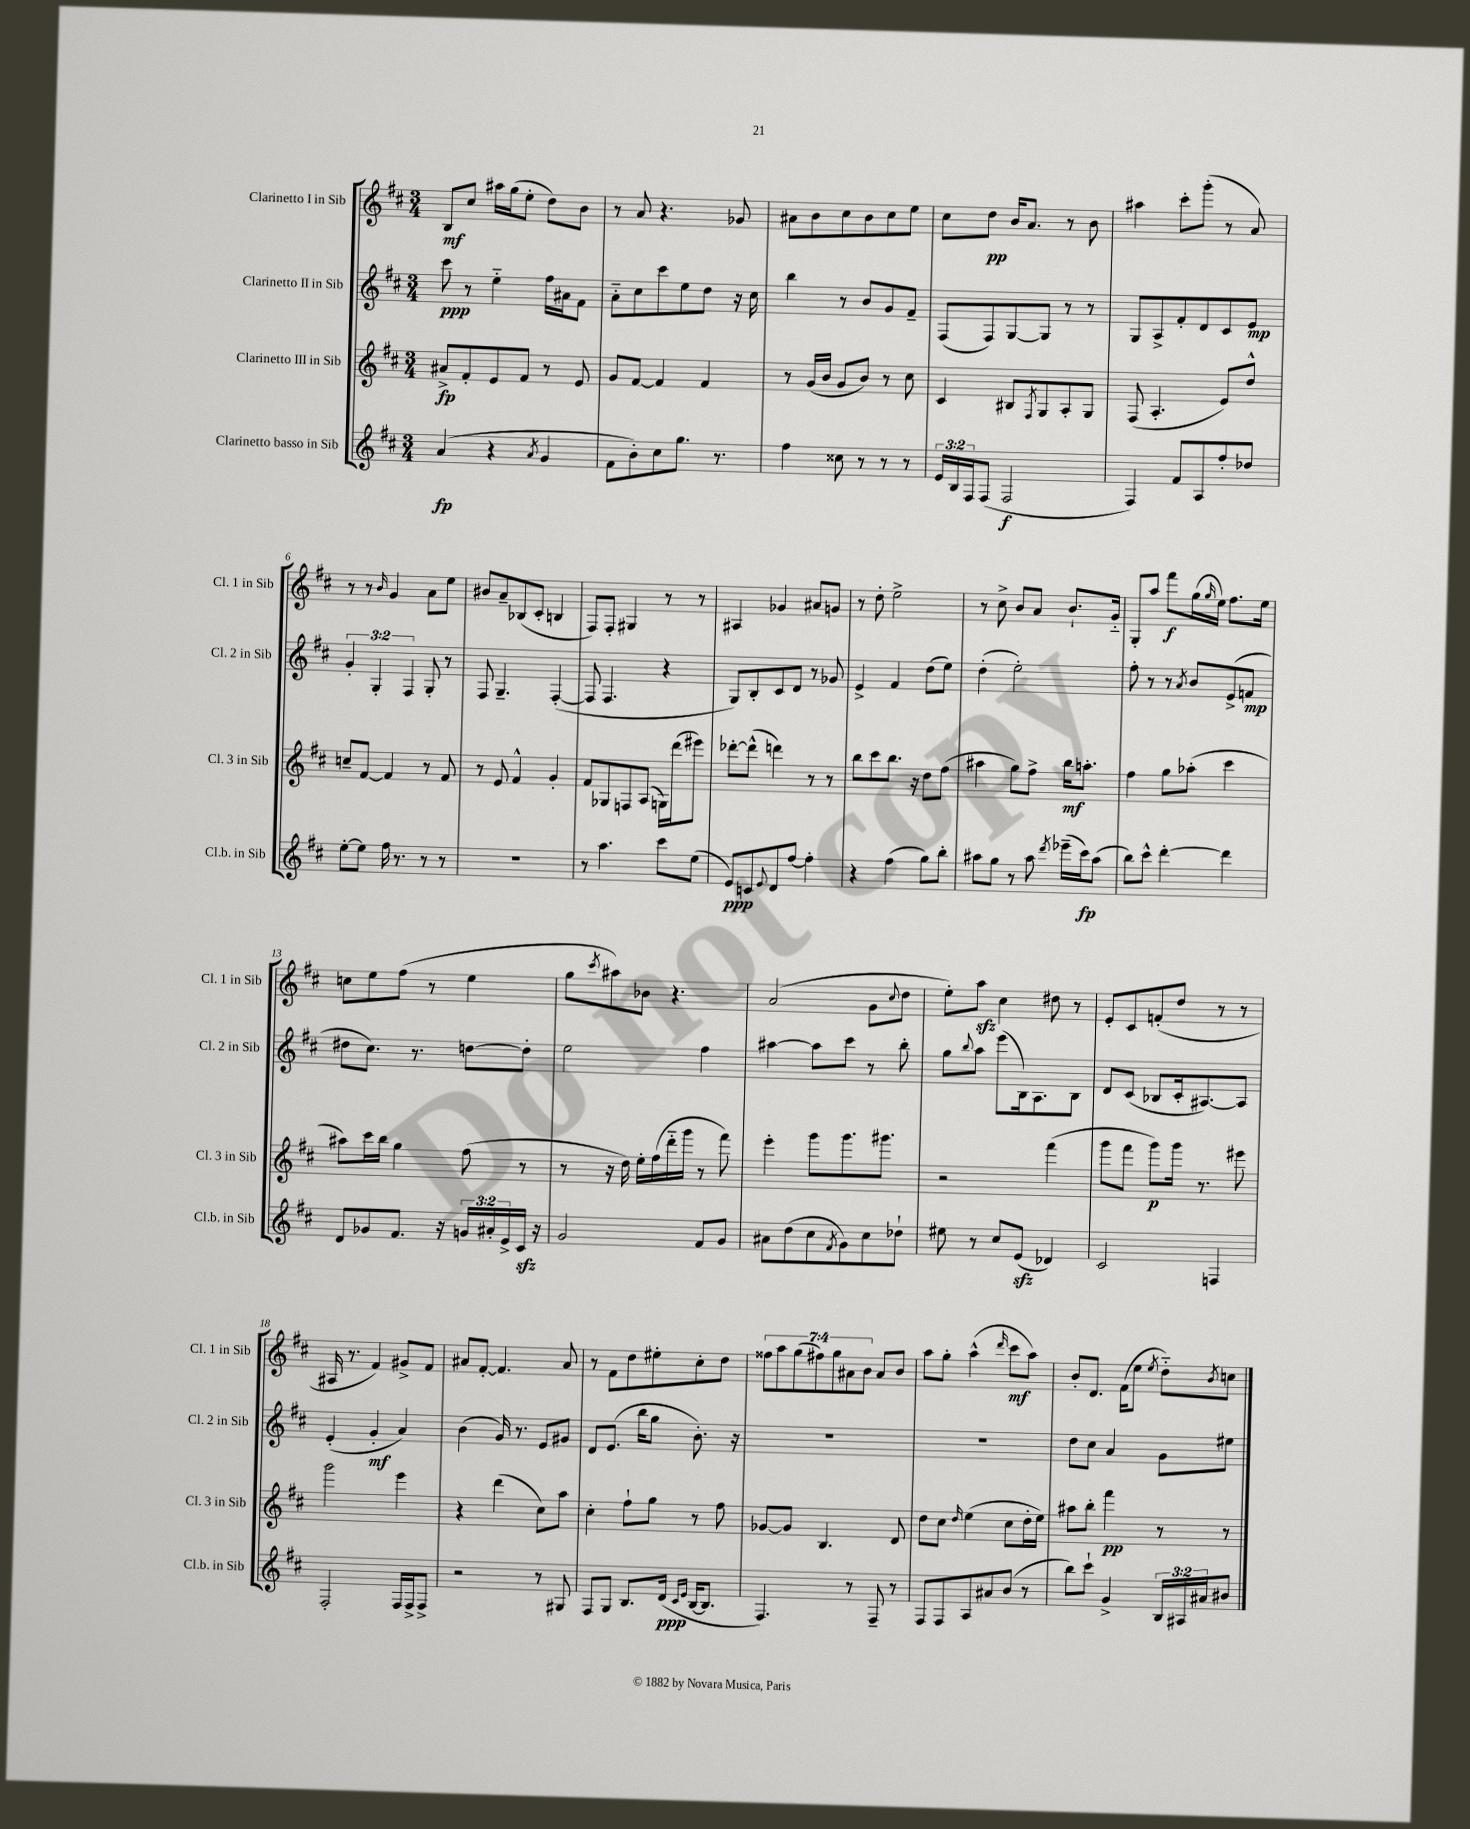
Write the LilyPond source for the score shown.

<<
\new StaffGroup <<
\new Staff = "s0" \with { instrumentName = "Clarinetto I in Sib" shortInstrumentName = "Cl. 1 in Sib" } {
    \clef treble \key d \major \numericTimeSignature \time 3/4 \override Staff.TupletNumber.text = #tuplet-number::calc-fraction-text
    b8\mf cis''8 ais''16 g''16( e''8-. d''8) b'8 |
    r8 a'8 r4. ges'8 |
    ais'8 b'8 cis''8 b'8 cis''8 e''8 |
    cis''8 d''8\pp b'16 a'8. r8 b'8 |
    ais''4 cis'''8-. g'''8-.( r8 a'8) |
    r8 r8 \grace { b'16 } g'4 a'8 e''8 |
    bis'8 a'8-- bes8( cis'8-. b4 |
    fis8) fis8-. gis4 r8 r8 |
    ais4 ges'4 ais'8 g'8 |
    r8 d''8-. e''2-> |
    r8 cis''8-> b'8 a'8 b'8.-! g'16-_ |
    g8-. a''8 fis'''8\f g''16( \grace { g''16 } e''16) fis''8. e''16 |
    c''8 e''8 fis''8( r8 e''4 |
    g''8 \acciaccatura { cis'''8 } ais''8) bes'8 r4. |
    a'2( g'8 \appoggiatura { cis''8 } d''8 |
    e''8-.) a''8\sfz cis''4 dis''8 r8 |
    e'8-. cis'8 f'8-.( d''8 r8 r8 |
    ais16 r8. fis'4) gis'8-> fis'8 |
    ais'8 fis'8~-. fis'4. ais'8 |
    r8 fis'8 d''8 eis''8-. cis''8-. d''8 |
    \tuplet 7/4 { fisis''8 a''8 g''8( fis''8) g''8 ais'8 b'8 } ais'8 b'8 |
    a''8 g''8-. a''4-^( \grace { d'''16 } cis'''8\mf a''8) |
    b'8-. d'8. fis'16( e''8 \acciaccatura { e''8 } d''8-_) \acciaccatura { b'8 } c''8 \bar "|." |
}
\new Staff = "s1" \with { instrumentName = "Clarinetto II in Sib" shortInstrumentName = "Cl. 2 in Sib" } {
    \clef treble \key d \major \numericTimeSignature \time 3/4 \override Staff.TupletNumber.text = #tuplet-number::calc-fraction-text
    cis'''8\ppp r8 e''4-_ fis''16 ais'16 fis'8 |
    a'8-_ cis''8 cis'''8 e''8 d''8 r16 cis''16 |
    b''4 r8 b'8 g'8 fis'8-- |
    fis8( fis8) g8~ g8 r8 r8 |
    g8 a8-> fis'8-. d'8 cis'8 e'8\mp |
    \tuplet 3/2 { g'4-. g4-. fis4 } g8-. r8 |
    fis8 g4.-- fis4~-.( |
    fis8 fis4. r4 |
    g8) b8-. cis'8 d'8 r8 ges'8 |
    e'4-> fis'4 d''8( e''8) |
    d''4-.( e''2-.) |
    fis''8-. r8 r8 \acciaccatura { a'8 } b'8 e'8->( f'8\mp |
    dis''8 cis''8.) r8. d''8~ d''8-. |
    e''2 fis''4 |
    ais''4~ ais''8 cis'''8 r8 b''8-. |
    g''8 \appoggiatura { b''8 } a''8 e'''8( b16) a8. b8 |
    d'8 cis'8( bes8 cis'16-. ais8.~) ais8 |
    e'4-.( g'4-.\mf a'4) |
    b'4( g'16) r8. e'8 gis'8 |
    d'8 e'8.( b''16 g''8 b'8.-.) r16 |
    R2. |
    R2. |
    d''8 cis''8 a'4 g'8 eis''8 \bar "|." |
}
\new Staff = "s2" \with { instrumentName = "Clarinetto III in Sib" shortInstrumentName = "Cl. 3 in Sib" } {
    \clef treble \key d \major \numericTimeSignature \time 3/4
    ais'8->\fp fis'8-. e'8 fis'8 r8 e'8 |
    g'8 fis'8~ fis'4 fis'4 |
    r8 g'16( b'16 g'8 b'8) r8 cis''8 |
    cis'4 bis8 \acciaccatura { fis8 } g8 a8-. g8 |
    fis8( a4.-. e'8) d''8-^ |
    c''8-- fis'8~ fis'4 r8 fis'8 |
    r8 e'8 fis'4-^ g'4-. |
    fis'8 ges8 f8 a8( g16) d'''16( eis'''8) |
    des'''8~-. des'''8-^( d'''4) r8 r8 |
    b''8 cis'''8 b''8. r16 d''8 fis''8( |
    ais''4 g''8) fis''8-> b''16\mf a''8.-. |
    fis''4 g''8 aes''8-.( cis'''4 |
    ais''8) cis'''16 b''16 g''4 fis''8( r8 |
    r8 r16 d''16) e''16-. fis''16( d'''16-_ g'''16 r8 fis'''8) |
    e'''4-. g'''8 g'''8. gis'''8. |
    r2 fis'''4( |
    g'''8 fis'''8 g'''8\p) g'''16 r8. eis'''8 |
    g'''2 e'''4 |
    r4 d'''4( cis''8) a''8 |
    cis''4-. fis''8-! g''8 r8 fis''8 |
    ges'8~ ges'8 b4. d'8 |
    d''8 cis''8 \grace { d''16 } e''4( cis''8 d''16-. e''16) |
    ais''8 b''8-. fis'''4\pp r8 r8 \bar "|." |
}
\new Staff = "s3" \with { instrumentName = "Clarinetto basso in Sib" shortInstrumentName = "Cl.b. in Sib" } {
    \clef treble \key d \major \numericTimeSignature \time 3/4 \override Staff.TupletNumber.text = #tuplet-number::calc-fraction-text
    a'4\fp( r4 \acciaccatura { a'8 } g'4 |
    fis'8 b'8-.) cis''8 g''8. r8. |
    fis''4 cisis''8 r8 r8 r8 |
    \tuplet 3/2 { e'16 b16 fis16 } fis8( fis2\f |
    fis4) fis'8 a8 fis''8-. des''8 |
    e''8~-. e''8 fis''16 r8. r8 r8 |
    R2. |
    r8 a''4. cis'''8 e''8( |
    e'8\ppp) c'8 \appoggiatura { e'8 } d'8 fis''8~ fis''4-. |
    r4 fis''4( g''8) b''8-. |
    ais''8 g''8 r8 ais''8 \acciaccatura { d'''8 } ees'''16--( cis'''16\fp) ais''8( |
    b''8) cis'''8-^ d'''4~-. d'''4 |
    d'8 ges'8 fis'8. r16 \tuplet 3/2 { g'16 ais'16-. e'16-> } cis'16\sfz r16 |
    g'2 fis'8 g'8 |
    ais'8 d''8( cis''8 \acciaccatura { fis'8 } g'8) cis''8 des''8-! |
    eis''8 r8 cis''8 e'8\sfz( des'4) |
    cis'2 f4 |
    fis2-. fis16 fis16-> fis8-> |
    r2 r8 gis8 |
    fis8 g8 b8. d'16\ppp( \grace { cis'16 e'16 } b16~ b8. |
    fis4.) r8 fis8-- r8 |
    fis8 fis8 a8 ais'8 b'8( r8 |
    b''8) cis'''8-! g'4-> \tuplet 3/2 { b16 ais16 ais'16 } bis'8 \bar "|." |
}
>>
>>
